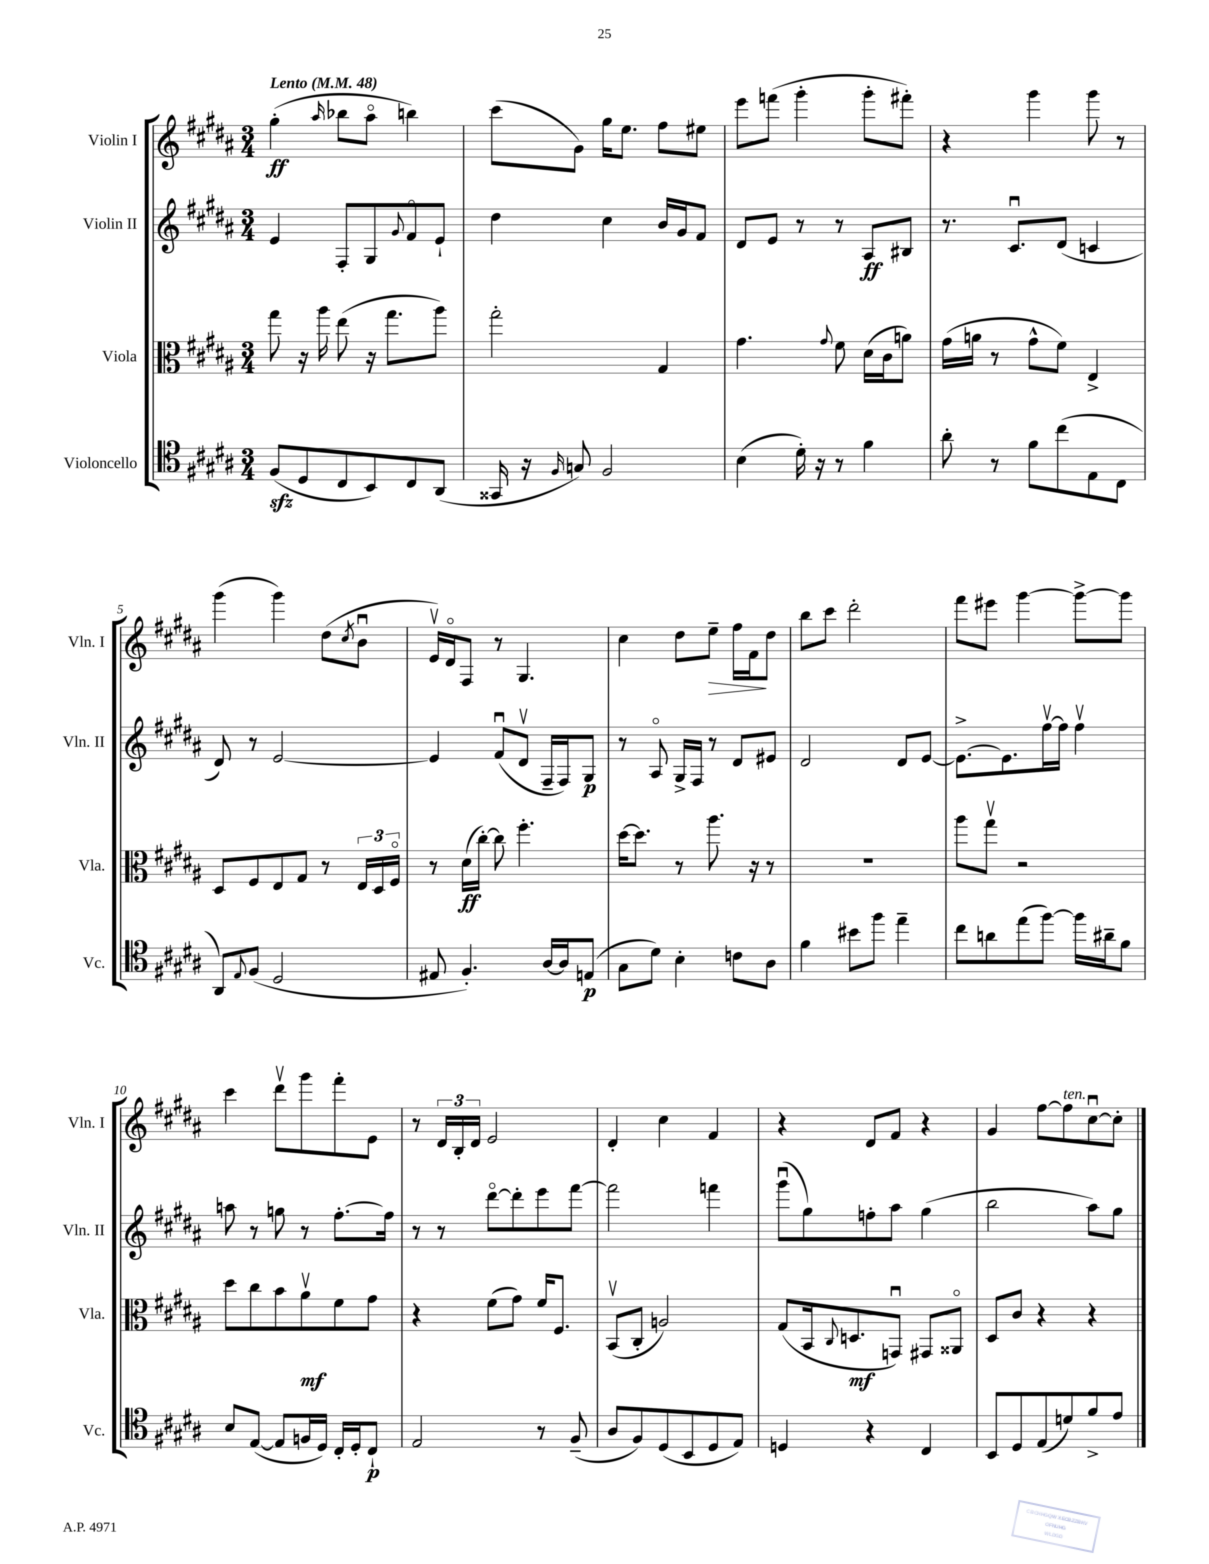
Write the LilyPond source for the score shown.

<<
\new StaffGroup <<
\new Staff = "s0" \with { instrumentName = "Violin I" shortInstrumentName = "Vln. I" } {
    \clef treble \key b \major \numericTimeSignature \time 3/4 \tempo "Lento" 4 = 48
    gis''4-.\ff( \grace { ais''16 } bes''8 ais''8\flageolet b''4) |
    cis'''8( gis'8) gis''16 e''8. fis''8 eis''8 |
    e'''8 f'''8( gis'''4-. gis'''8-. fis'''8-.) |
    r4 gis'''4 gis'''8 r8 |
    gis'''4( gis'''4) dis''8( \acciaccatura { cis''8 } b'8\downbow |
    e'16\upbow) dis'16\flageolet fis8 r8 gis4. |
    cis''4 dis''8 e''8--\> fis''16 fis'16\! dis''8 |
    b''8 cis'''8 dis'''2-. |
    fis'''8 eis'''8 gis'''4~ gis'''8~-> gis'''8 |
    cis'''4 dis'''8\upbow gis'''8 fis'''8-. e'8 |
    r8 \tuplet 3/2 { dis'16 b16-. dis'16 } e'2 |
    dis'4-. cis''4 fis'4 |
    r4 dis'8 fis'8 r4 |
    gis'4 fis''8~ fis''8^\markup { \italic "ten." } cis''8~\downbow cis''8-. \bar "|." |
}
\new Staff = "s1" \with { instrumentName = "Violin II" shortInstrumentName = "Vln. II" } {
    \clef treble \key b \major \numericTimeSignature \time 3/4
    e'4 fis8-. gis8 \appoggiatura { gis'8 } fis'8\flageolet e'8-! |
    dis''4 cis''4 b'16 gis'16 fis'8 |
    dis'8 e'8 r8 r8 ais8\ff bis8 |
    r8. cis'8.\downbow dis'8( c'4 |
    dis'8) r8 e'2~ |
    e'4 fis'8\downbow( dis'8\upbow fis16-- fis16) gis8\p |
    r8 ais8\flageolet gis16-> fis16 r8 dis'8 eis'8 |
    dis'2 dis'8 e'8~ |
    e'8.~-> e'8. fis''16~\upbow fis''16 fis''4\upbow |
    a''8 r8 g''8 r8 fis''8.~-. fis''16 |
    r8 r8 dis'''8~\flageolet dis'''8-. e'''8 fis'''8~ |
    fis'''2 f'''4 |
    gis'''8\downbow( gis''8) f''8-. ais''8 gis''4( |
    b''2 ais''8) gis''8 \bar "|." |
}
\new Staff = "s2" \with { instrumentName = "Viola" shortInstrumentName = "Vla." } {
    \clef alto \key b \major \numericTimeSignature \time 3/4
    gis''8 r16 ais''16 e''8( r16 gis''8. ais''8) |
    gis''2-. gis4 |
    gis'4. \appoggiatura { gis'8 } fis'8 dis'16( cis'16 a'8) |
    gis'16( a'16 r8 gis'8-^ fis'8) e4-> |
    dis8 fis8 e8 gis8 r8 \tuplet 3/2 { e16 dis16 fis16\flageolet } |
    r8 dis'16\ff( cis''16~-.) cis''8 fis''4.-. |
    dis''16~ dis''8. r8 ais''8. r16 r8 |
    R2. |
    ais''8 gis''8\upbow r2 |
    dis''8 cis''8 b'8 ais'8\upbow\mf fis'8 gis'8 |
    r4 fis'8( gis'8) fis'16 fis8. |
    b,8\upbow( cis8-. a2) |
    gis8( b,16 \appoggiatura { cis8 } d8.\mf g,8\downbow) gis,8 aisis,8\flageolet |
    dis8 cis'8 r4 r4 \bar "|." |
}
\new Staff = "s3" \with { instrumentName = "Violoncello" shortInstrumentName = "Vc." } {
    \clef tenor \key b \major \numericTimeSignature \time 3/4
    fis8\sfz( dis8 cis8 b,8) cis8 ais,8( |
    gisis,16 r16 \grace { fis16 } g8) fis2 |
    b4( dis'16-.) r16 r8 fis'4 |
    ais'8-. r8 fis'8 cis''8( e8 cis8 |
    ais,8) \appoggiatura { e8 } fis8( dis2 |
    eis8 fis4.-.) ais16~ ais16 e8\p( |
    gis8 dis'8) b4-. c'8 ais8 |
    fis'4 bis'8 fis''8 e''4-- |
    cis''8 a'8 e''8( fis''8~) fis''16 ais'16-- fis'8 |
    b8 e8~( e8 f16 dis16) cis16-. dis16-. cis8-!\p |
    e2 r8 fis8--( |
    ais8 fis8) dis8( b,8 dis8 e8) |
    d4 r4 cis4 |
    b,8 dis8 e8( d'8) fis'8-> e'8 \bar "|." |
}
>>
>>
